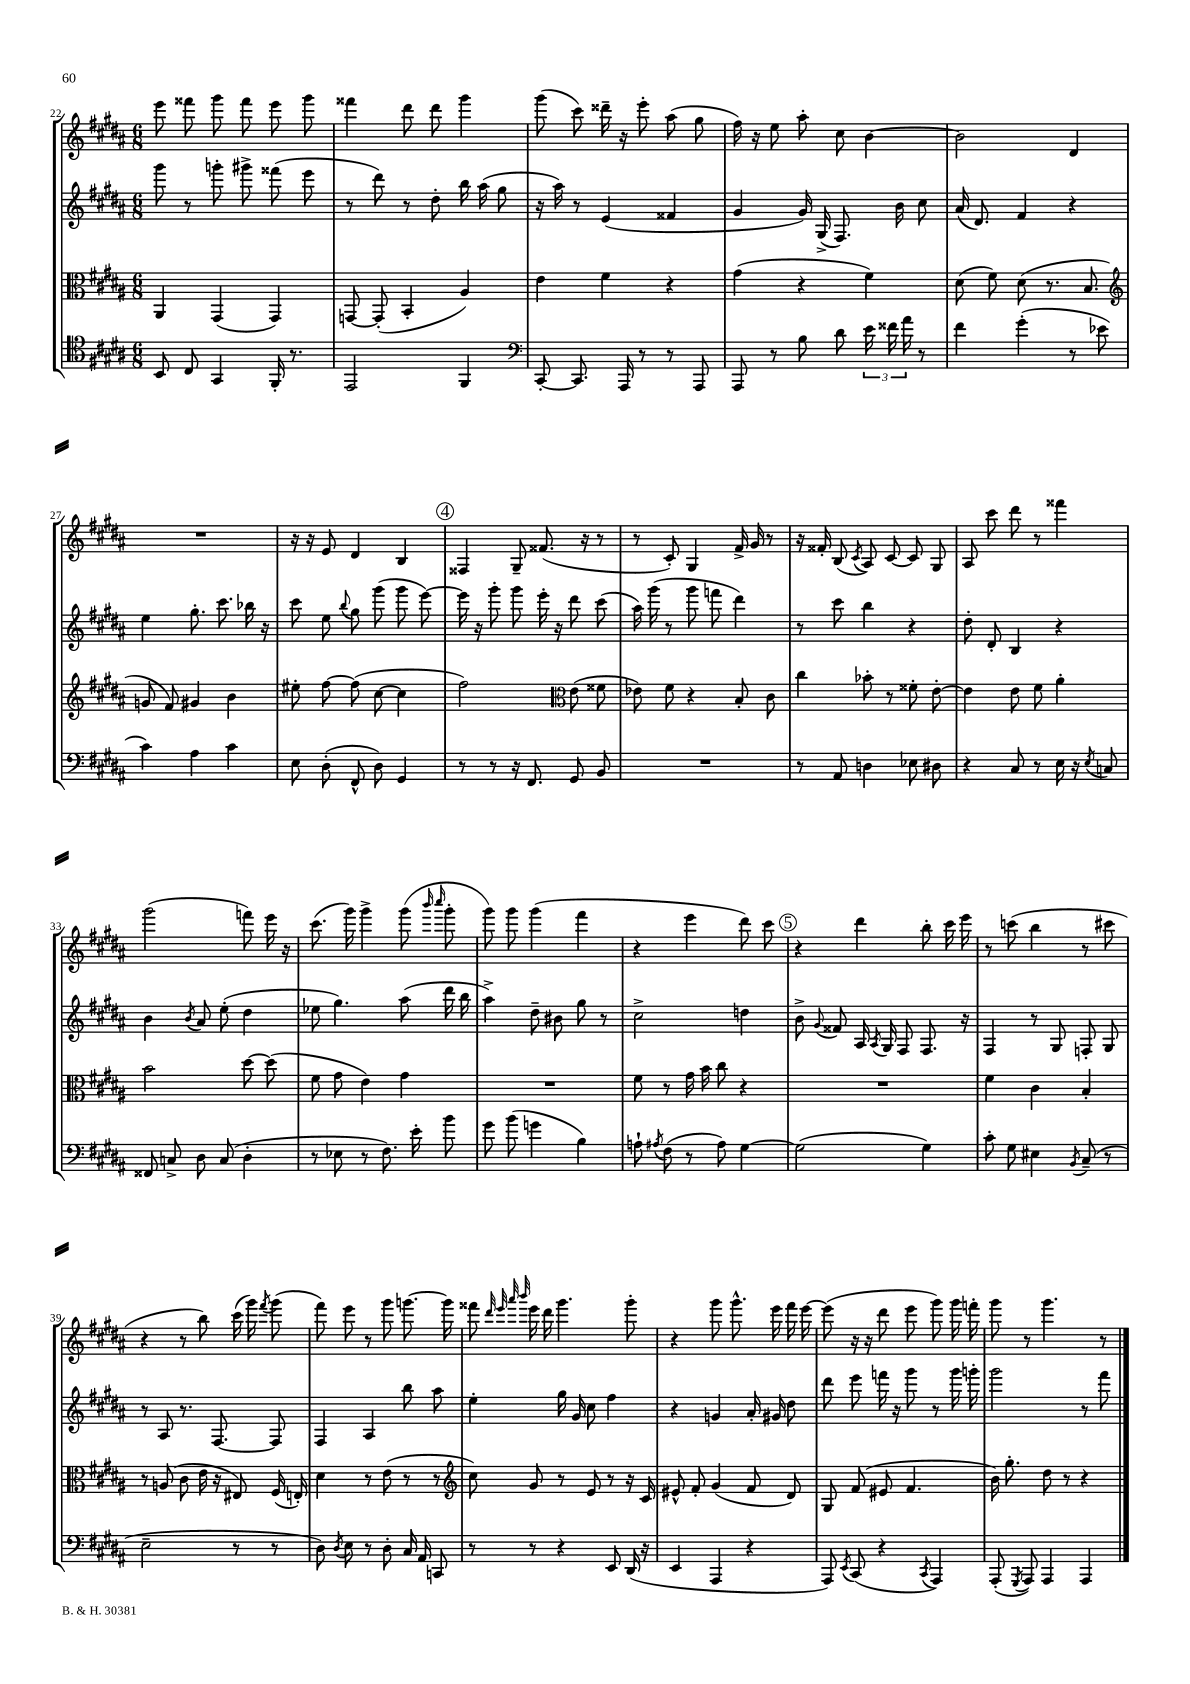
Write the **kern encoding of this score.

**kern	**kern	**kern	**kern
*staff4	*staff3	*staff2	*staff1
*clefC4	*clefC3	*clefG2	*clefG2
*k[f#c#g#d#a#]	*k[f#c#g#d#a#]	*k[f#c#g#d#a#]	*k[f#c#g#d#a#]
*M6/8	*M6/8	*M6/8	*M6/8
8BB	4AA#	8ggg#	8eee
8C#	.	8r	8fff##
4GG#	(4GG#	8ggg'	8ggg#
.	.	8ggg#^	8fff##
16FF#'	4GG#)	(8fff##	8eee
8.r	.	.	.
.	.	8eee	8ggg#
=	=	=	=
2EE	[8GG	8r	4fff##
.	(8GG']	8ddd#)	.
.	4BB'	8r	8ddd#
.	.	8dd#'	8ddd#
4FF#	4A#)	16bb	4ggg#
.	.	(16aa#	.
.	.	8gg#	.
=	=	=	=
*clefF4	*	*	*
[8CC#'	4e	16r	(8ggg#
.	.	16aa#)	.
8.CC#]	.	8r	8ccc#)
.	4f#	(4e	16ddd##~
16AAA#	.	.	16r
8r	.	.	8eee'
8r	4r	4f##	(8aa#
8AAA#	.	.	8gg#
=	=	=	=
8AAA#	(4g#	4g#	16ff#)
.	.	.	16r
8r	.	.	8ee
8B	4r	16g#)	8aa#'
.	.	(16G#^	.
8d#	.	8.F#)	8cc#
24e	4f#)	.	[4b
24f##	.	.	.
.	.	16b	.
24a#	.	.	.
8r	.	8cc#	.
=	=	=	=
4f#	(8d#	(16a#	2b]
.	.	8.d#)	.
.	8f#)	.	.
(4g#'	(8d#	4f#	.
.	8.r	.	.
8r	.	4r	4d#
.	8.B	.	.
8e-	.	.	.
=	=	=	=
*	*clefG2	*	*
4c#)	8g	4ee	2.r
.	8f#)	.	.
4A#	4g#	8.gg#'	.
.	.	8.ccc#	.
4c#	4b	.	.
.	.	16bb-	.
.	.	16r	.
=	=	=	=
8E	8ee#'	8ccc#	16r
.	.	.	16r
(8D#'	[8ff#	8ee	8e
.	.	8qqbb	.
8FF#^^	(8ff#]	8gg#	4d#
8D#)	[8cc#	(8ggg#	.
4GG#	4cc#]	8ggg#	4B
.	.	[8eee)	.
=	=	=	=
8r	2ff#)	16eee]	4F##
.	.	16r	.
8r	.	8ggg#'	.
16r	.	8ggg#	8G#~
8.FF#	.	.	.
.	.	16eee'	(8.f##
.	.	16r	.
*	*clefC3	*	*
8GG#	(8e	8ddd#	.
.	.	.	16r
8BB	8f##	(8ccc#	8r
=	=	=	=
2.r	8e-)	16aa#)	8r
.	.	(16ggg#	.
.	8f#	8r	8c#')
.	4r	8ggg#	4G#
.	.	8fff	.
.	8B'	4ddd#)	16f#^
.	.	.	16g#
.	8c#	.	8r
=	=	=	=
8r	4cc#	8r	16r
.	.	.	16f##'
8AA#	.	8ccc#	(8B
.	.	.	8qc#
4D	8b-'	4bb	8A#)
.	8r	.	[8c#
8E-	8f##'	4r	8c#]
8D#	[8e'	.	8G#
=	=	=	=
4r	4e]	8dd#'	8A#
.	.	8d#'	8ccc#
8C#	8e	4B	8ddd#
8r	8f#	.	8r
16E	4a#'	4r	4fff##
16r	.	.	.
8qE	.	.	.
8C	.	.	.
=	=	=	=
8FF##	2b	4b	(2ggg#
8C^	.	.	.
.	.	8qb	.
8D#	.	8a#	.
(8C	.	(8ee'	.
4D#'	[8dd#	4dd#	8fff)
.	(8dd#]	.	16eee
.	.	.	16r
=	=	=	=
8r	8f#	8ee-	(8.ccc#
8E-	8g#	4.gg#)	.
.	.	.	16ggg#)
8r	4e)	.	4ggg#^
8.F#)	.	.	.
.	4g#	(8aa#	(8ggg#
16e'	.	.	.
.	.	.	16qqbbb
.	.	.	16qqcccc#
8b	.	16ddd#	8ggg#'
.	.	16bb	.
=	=	=	=
8g#	2.r	4aa#^)	8ggg#)
(8b	.	.	8ggg#
4g	.	8dd#~	(4ggg#
.	.	8b#	.
4B)	.	8gg#	4fff#
.	.	8r	.
=	=	=	=
8A`	8f#	2cc#^	4r
8qA#	.	.	.
(8F#	8r	.	.
8r	16g#	.	4eee
.	16b	.	.
8A#)	8cc#	.	.
[4G#	4r	4dd	8ddd#)
.	.	.	8ccc#
=	=	=	=
(2G#]	2.r	8b^	4r
.	.	8qqg#	.
.	.	8f##	.
.	.	16A#	4ddd#
.	.	8qA#	.
.	.	16G#	.
.	.	8F#	.
4G#)	.	8.F#	8bb'
.	.	.	16ccc#
.	.	16r	16eee
=	=	=	=
8c#'	4f#	4F#	8r
8G#	.	.	(8ccc
4E#	4c#	8r	4bb
.	.	8G#	.
8qBB	.	.	.
(8C#~	4B'	8F'	8r
8r	.	8G#	8ccc#
=	=	=	=
2E~	8r	8r	4r
.	(8A	8A#	.
.	8c#	8.r	8r
.	16e	.	8bb)
.	16r	[8.F#	.
8r	8E#)	.	(16ccc#
.	.	.	16ggg#)
.	.	.	8qfff#
8r	(16F#	8F#]	(8ggg#
.	16E')	.	.
=	=	=	=
8D#)	4d#	4F#	8fff#)
8qD#	.	.	.
8E	.	.	8eee
8r	8r	4A#	8r
8D#'	(8e	.	8ggg#
16C#	8r	8bb	[8.ggg
16AA#	.	.	.
8CC	8r	8aa#	.
.	.	.	16ggg]
=	=	=	=
*	*clefG2	*	*
8r	8cc#)	4ee'	8fff##
.	.	.	32qqddd#
.	.	.	32qqeee
.	.	.	32qqaaa#
.	.	.	32qqbbb
8r	8g#	.	16eee
.	.	.	16ddd#
4r	8r	16gg#	4.ggg#
.	.	16g#	.
.	8e	8cc#	.
8EE	8r	4ff#	.
(16DD#	16r	.	8ggg#'
16r	16c#	.	.
=	=	=	=
4EE	8e#^^	4r	4r
.	8f#'	.	.
4AAA#	(4g#	4g	8ggg#
.	.	.	8.ggg#^^
4r	8f#	16a#'	.
.	.	16g#	16eee
.	8d#)	8dd#	16fff#
.	.	.	[16eee
=	=	=	=
8AAA#)	8G#	8ddd#	(8eee]
8qEE	.	.	.
(8CC#	(8f#	8eee	16r
.	.	.	16r
4r	8e#	16fff	8ddd#
.	.	16r	.
.	4.f#	8ggg#	8eee
8qCC#	.	.	.
4AAA#)	.	8r	8ggg#)
.	.	16ggg#	16ggg#
.	.	16ggg'	16fff'
=	=	=	=
(8AAA#'	16b)	2ggg#	8ggg#
.	8.gg#'	.	.
8qGGG#	.	.	.
8AAA#)	.	.	8r
4AAA#	8dd#	.	4.ggg#
.	8r	.	.
4AAA#	4r	8r	.
.	.	8fff#	8r
==	==	==	==
*-	*-	*-	*-
